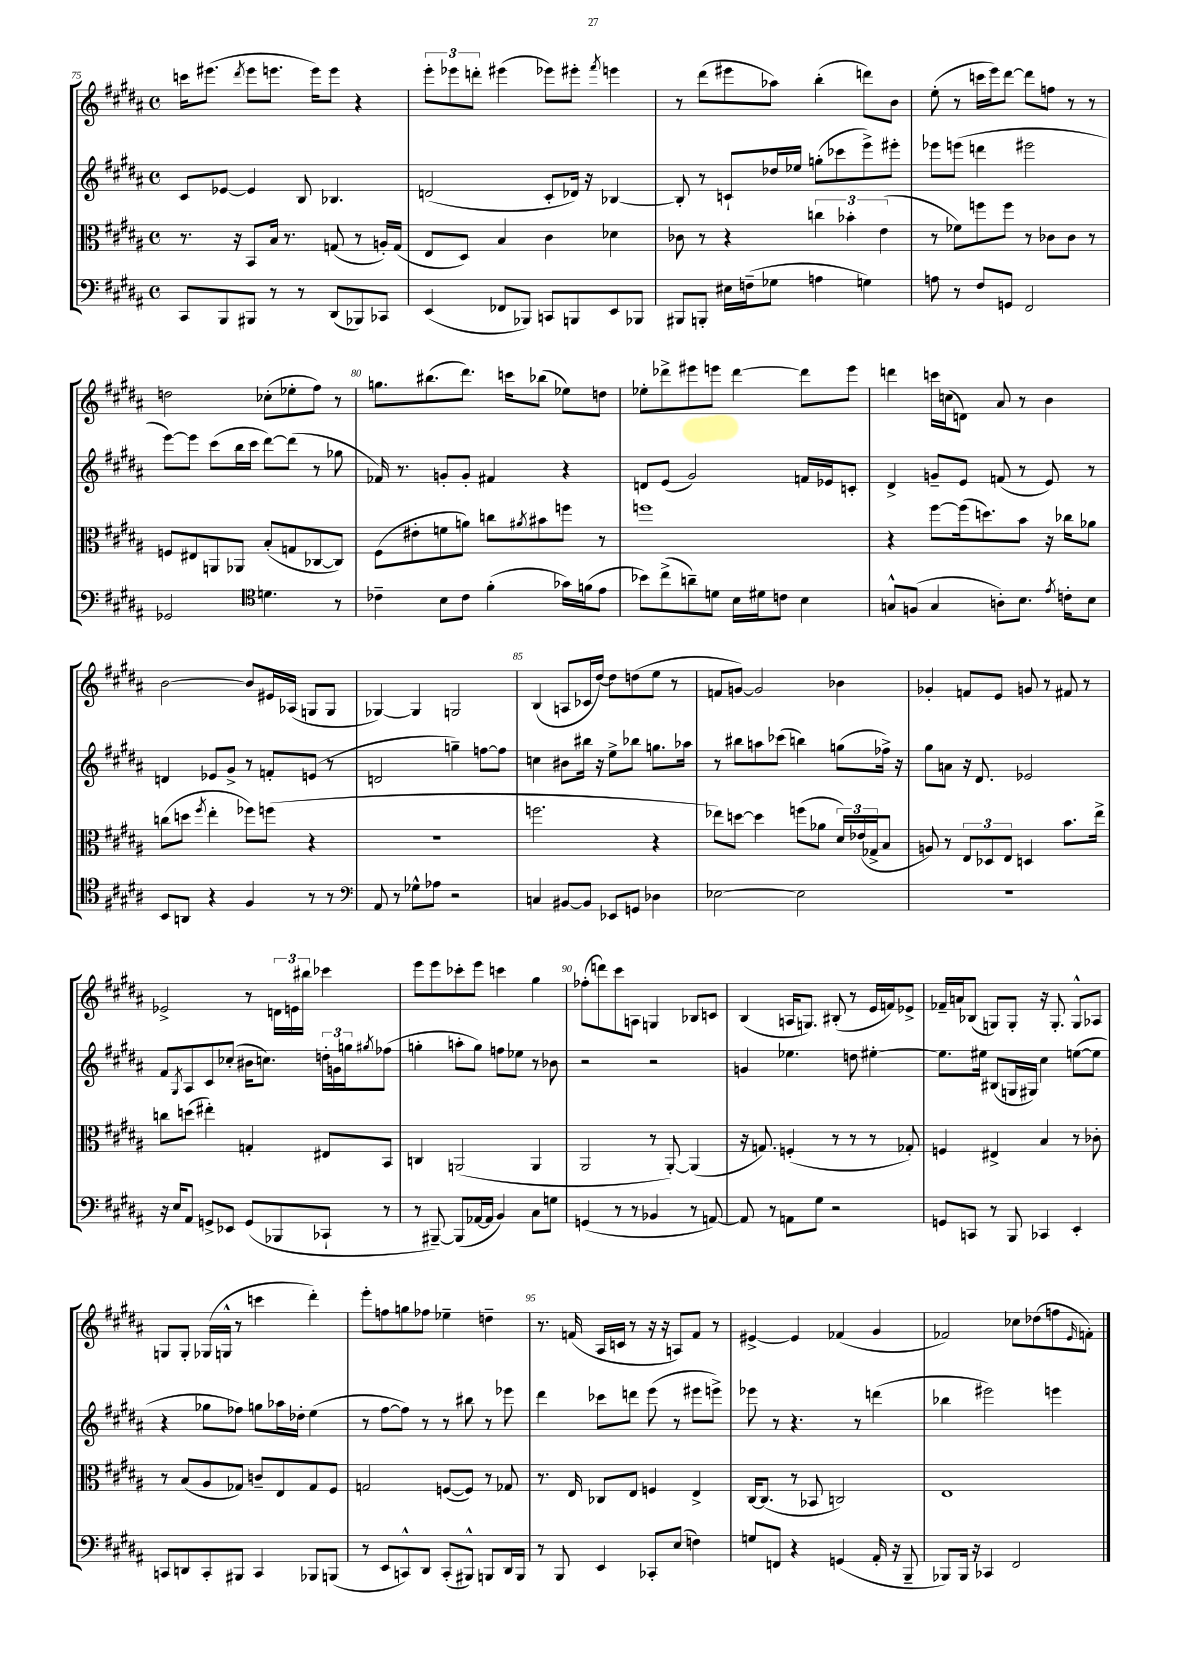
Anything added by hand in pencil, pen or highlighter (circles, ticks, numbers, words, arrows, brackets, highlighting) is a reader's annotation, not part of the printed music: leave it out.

**kern	**kern	**kern	**kern
*staff4	*staff3	*staff2	*staff1
*clefF4	*clefC3	*clefG2	*clefG2
*k[f#c#g#d#a#]	*k[f#c#g#d#a#]	*k[f#c#g#d#a#]	*k[f#c#g#d#a#]
*M4/4	*M4/4	*M4/4	*M4/4
*met(c)	*met(c)	*met(c)	*met(c)
8CC#	8.r	8c#	16ccc
.	.	.	(8.eee#
8BBB	.	[8e-	.
.	16r	.	.
.	.	.	8qddd#
8BBB#	8BB	4e-]	8eee#
8r	16B	.	8.eee
.	8.r	.	.
8r	.	8B	.
.	.	.	16eee)
(8DD#	(8G	4.B-	8eee
8BBB-)	8r	.	4r
8CC-	16A')	.	.
.	(16G	.	.
=	=	=	=
(4EE	8E	(2d	12eee'
.	.	.	12eee-
.	8D#)	.	.
.	.	.	12ddd'
8FF-	4B	.	(4eee#
8BBB-)	.	.	.
8CC	4c#	8c#'	8eee-)
8BBB	.	16d-)	8eee#'
.	.	16r	.
.	.	.	8qfff#
8EE	4d-	[4B-	4eee
8BBB-	.	.	.
=	=	=	=
8BBB#	8c-	8B-']	8r
8BBB'	8r	8r	(8ddd#
16E#	4r	8c`	8eee#
(16F~	.	.	.
8G-	.	16dd-	8aa-)
.	.	16ee-	.
4A	6cc	(8gg'	(4bb'
.	.	8ccc-	.
.	6b-'	.	.
4G)	.	8eee^)	8ddd)
.	(6e	.	.
.	.	8eee#'	8b
=	=	=	=
8A	8r	8eee-	(8ee'
8r	8f-)	(8eee	8r
8F#	8ff	4ddd	16ccc
.	.	.	16eee)
8GG	8ff	.	[8ddd#
2FF#	8r	2eee#	8ddd#]
.	8c-	.	8ff
.	8c-	.	8r
.	8r	.	8r
=	=	=	=
2GG-	8F	[8eee)	2dd
.	8E#	8eee]	.
.	8AA	(8ccc#	.
.	8AA-	16bb	.
.	.	16ccc#	.
*clefC4	*	*	*
4.d	(8B'	[8ddd#)	(8cc-'
.	8G	(8ddd#]	8ee-'
.	[8C-	8r	8ff#)
8r	8C-])	8gg-	8r
=	=	=	=
4c-~	(8F#	16f-)	8.gg
.	.	8.r	.
.	8e#'	.	.
.	.	.	(8.bb#
8B	8f	8g'	.
8c-	8a)	8g'	8.ddd#)
(4f#'	8cc	4f#	.
.	.	.	16ccc
.	8qa#	.	.
.	8b#	.	(8bb-
16g-)	8ff	4r	8ee-)
(16f	.	.	.
8e	8r	.	8dd
=	=	=	=
8b-)	1ff	8d	8ee-'
(8cc#^	.	(8e	8ddd-^
8a~)	.	2g#)	8eee#
8d	.	.	8eee
16B	.	.	[4ddd-
16d#	.	.	.
8c	.	.	.
4B	.	16f	8ddd-]
.	.	16e-	.
.	.	8c'	8eee
=	=	=	=
8G^^	4r	4d#^	4ddd
(8F	.	.	.
4G	[8ff#	8g~	16ccc
.	.	.	(16cc
.	(16ff#]	8e	8d)
.	8.dd)	.	.
8A')	.	(8f	8a#
8.B	8b	8r	8r
.	16r	8e)	4b
8qe	.	.	.
16c'	16cc-	.	.
8B	8a-	8r	.
=	=	=	=
8BB	(8cc	4d	[2b
8AA	8dd	.	.
.	8qff#	.	.
4r	4ee'	8e-	.
.	.	8g#^	.
4F#	8ff-)	8r	8b]
.	(8ff	8f'	16e#
.	.	.	(16A-
8r	4r	(8e	8G
8r	.	8r	8G
=	=	=	=
*clefF4	*	*	*
8AA#	1r	2d	[4G-)
8r	.	.	.
8G-^^	.	.	4G-]
8A-	.	.	.
2r	.	4gg~)	2G
.	.	[8ff	.
.	.	8ff]	.
=	=	=	=
4C	2.ff	4cc	(4B
[8BB#	.	8b#	8A
8BB#]	.	16bb#	16c-
.	.	16r	[16dd#)
8EE-	.	8ee^	8dd#]
8GG	.	8bb-	(8dd
4D-	4r	8.gg	8ee
.	.	.	8r
.	.	16aa-	.
=	=	=	=
[2E-	8ee-)	8r	8f
.	[8dd	8bb#	[8g)
.	4dd]	8aa	2g]
.	.	(8ccc-	.
2E-]	(8ff	4bb)	.
.	8a-	.	.
.	24d#)	(8gg	4b-
.	(24e-	.	.
.	24G-^	.	.
.	8B	16ff-^)	.
.	.	16r	.
=	=	=	=
1r	8A)	8gg#	4g-'
.	8r	8a	.
.	12E	16r	8f
.	.	8.d#	.
.	12D-	.	.
.	.	.	8e
.	12E	.	.
.	4D	2e-	8g
.	.	.	8r
.	8.b	.	8f#
.	.	.	8r
.	16ee^	.	.
=	=	=	=
16r	8cc	8f#	2e-^
16E	.	.	.
.	.	8qG#	.
8AA#	(8dd	8A#	.
8GG^	4ee#')	8c#	.
8EE-	.	(8cc-'	.
(8GG	4G'	16b#	8r
.	.	8.cc)	.
8BBB-	.	.	24d
.	.	.	24e
.	.	.	24bb#
8CC-`	8E#	24dd'	4ccc-
.	.	24g	.
.	.	24gg	.
.	.	8qgg#	.
8r	8BB	(8ff-	.
=	=	=	=
8r	4C	4gg'	8eee
[8BBB#~)	.	.	8eee
(8BBB#]	(2AA	8aa'	8ccc-'
[16AA-	.	8gg)	8eee
16AA-]	.	.	.
4BB)	.	8ff	4ccc
.	.	8ee-	.
8C#	4AA	8r	4gg#
8G	.	8b-	.
=	=	=	=
(4GG	2AA#	2r	(8ff-'
.	.	.	8ddd)
8r	.	.	8ccc#
8r	.	.	8A
4BB-	8r	2r	4G
.	[8AA#')	.	.
8r	(4AA#]	.	8B-
[8AA)	.	.	8c
=	=	=	=
8AA]	16r	4g	(4B
.	8.G)	.	.
8r	.	.	.
8AA	(4F'	4.ee-	16A
.	.	.	8.G)
8G#	.	.	.
2r	8r	.	(8B#'
.	8r	8dd	8r
.	8r	[4ee#'	16e
.	.	.	16f)
.	8G-')	.	8e-^
=	=	=	=
8GG	4F	8.ee#]	16f-~
.	.	.	16a
8CC	.	.	(8B-
.	.	16ee#	.
8r	4E#^	(8B#	8G)
8BBB	.	16G	8G'
.	.	16G#)	.
4CC-	4B	4cc#	16r
.	.	.	8.G'
4EE'	8r	([8ee	8G^^
.	8c-'	8ee]	8A-
=	=	=	=
8CC	8r	4r	8G
8DD	(8B	.	8G'
8CC'	8A#	8gg-	(16G-
.	.	.	16G^^
8BBB#	8G-)	8ff-)	8r
4CC	8c~	8gg	4ccc
.	8E	16aa-	.
.	.	16dd-'	.
8BBB-	8G-	(4ee	4ddd#')
(8BBB	8F#	.	.
=	=	=	=
8r	2G	8r	8eee'
8EE	.	[8ff#	8ff
8CC^^)	.	8ff#])	8gg
8DD#	.	8r	8ff-
(8CC'	([8F	8r	4ee-~
8BBB#^^)	8F])	8bb#	.
8BBB	8r	8r	4dd~
16DD#	8G-	8eee-	.
16BBB	.	.	.
=	=	=	=
8r	8.r	4ddd#	8.r
8BBB	.	.	.
.	16E	.	(16f
4EE	8C-	8ccc-	16A#
.	.	.	16c
.	8E	8ddd	8r
8CC-'	4F	(8eee	16r
.	.	.	16r
(8E	.	8r	8A)
4F)	4E^	8eee#	8f
.	.	8eee^)	8r
=	=	=	=
8G	[16C#	8eee-	[4e#^
.	(8.C#]	.	.
8FF	.	8r	.
4r	8r	4.r	4e#]
.	8BB-	.	.
(4GG	2C)	.	(4f-
.	.	8r	.
16AA#'	.	(4ddd	4g#
16r	.	.	.
8BBB~	.	.	.
=	=	=	=
8BBB-)	1E	4bb-	2f-)
16BBB-	.	.	.
16r	.	.	.
4CC-	.	2eee#)	.
2FF#	.	.	8cc-
.	.	.	(8dd-
.	.	4eee	8ff
.	.	.	16qqe
.	.	.	8f')
==	==	==	==
*-	*-	*-	*-
